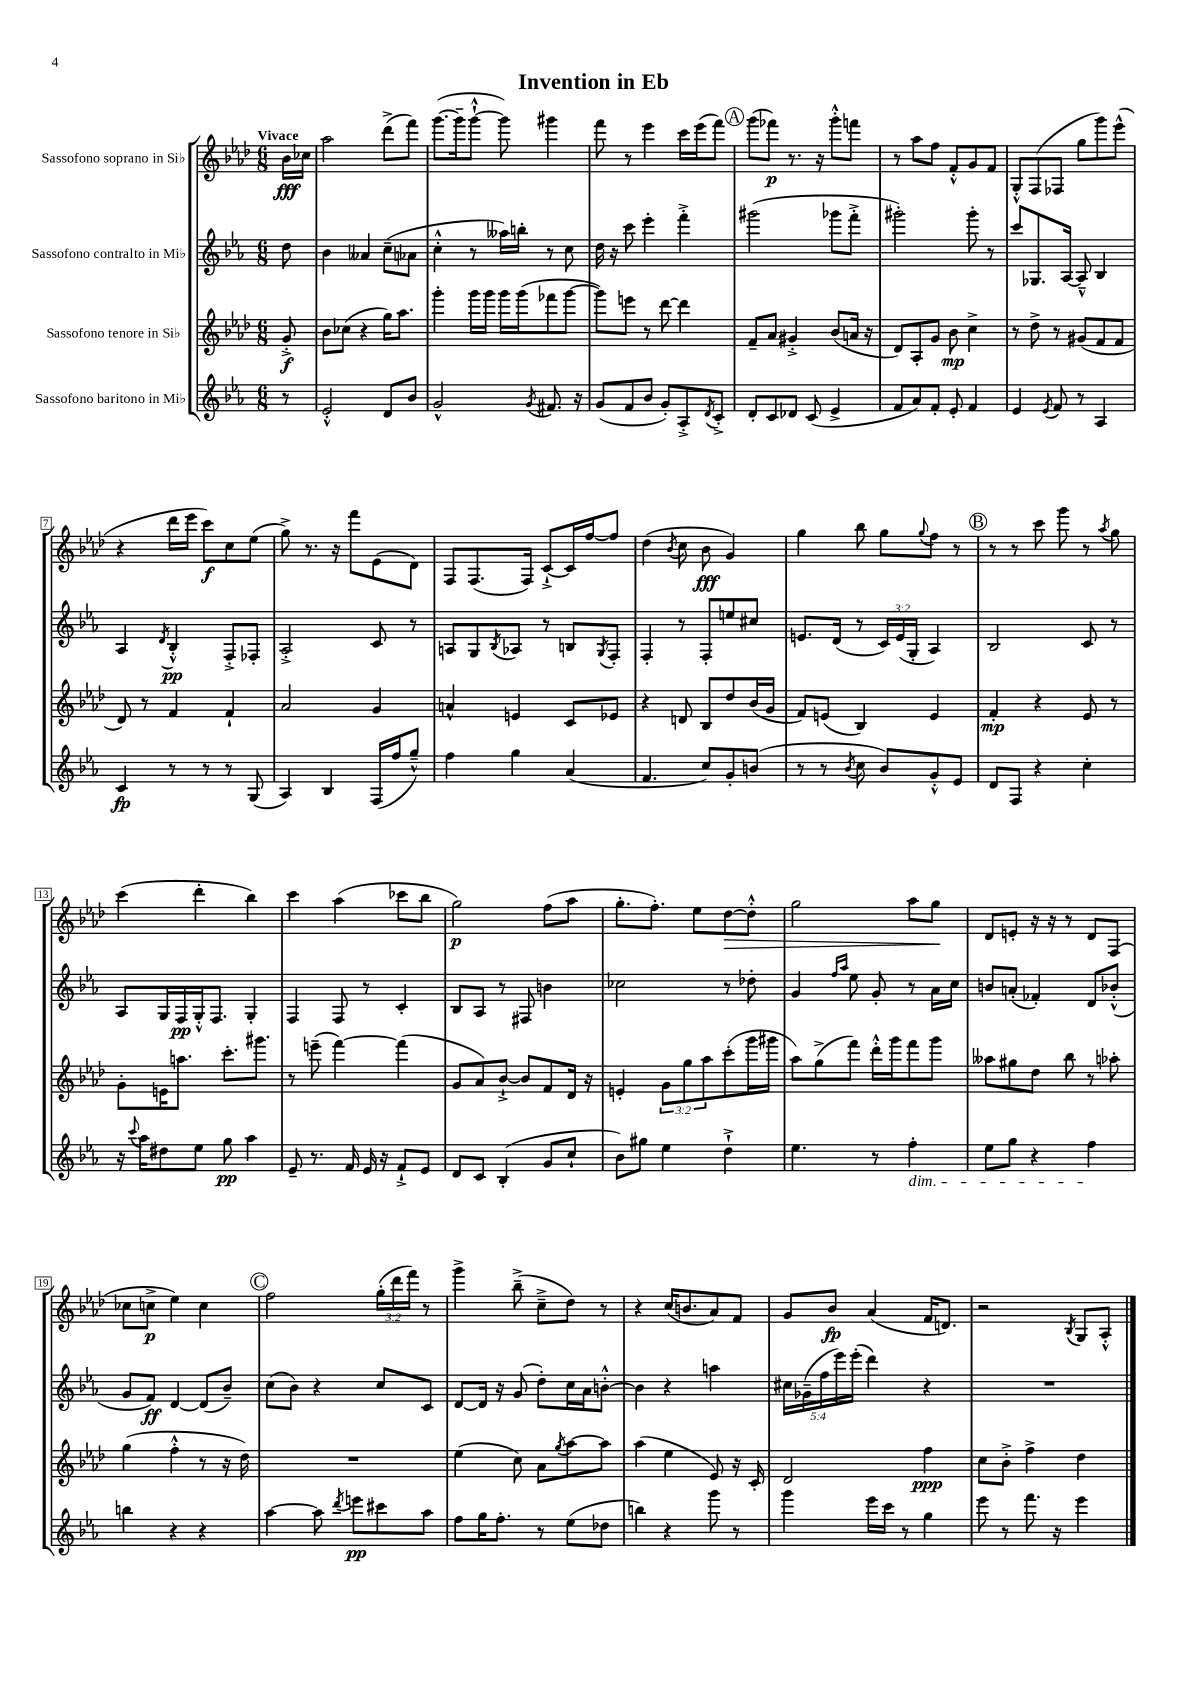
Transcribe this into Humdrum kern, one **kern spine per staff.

**kern	**dynam	**kern	**dynam	**kern	**dynam	**kern	**dynam
*part4	*part4	*part3	*part3	*part2	*part2	*part1	*part1
*staff4	*staff4	*staff3	*staff3	*staff2	*staff2	*staff1	*staff1
*I"Sassofono baritono in Mi♭	*	*I"Sassofono tenore in Si♭	*	*I"Sassofono contralto in Mi♭	*	*I"Sassofono soprano in Si♭	*
*clefG2	*	*clefG2	*	*clefG2	*	*clefG2	*
*k[b-e-a-]	*	*k[b-e-a-d-]	*	*k[b-e-a-]	*	*k[b-e-a-d-]	*
*M6/8	*	*M6/8	*	*M6/8	*	*M6/8	*
=	=	=	=	=	=	=	=
!	!	!	!	!	!	!LO:TX:a:B:t=Vivace	!
8r	.	8g'^/	f	8dd\	.	16b-\LL	fff
.	.	.	.	.	.	16cc-X\JJ	.
=1	=1	=1	=1	=1	=1	=1	=1
2e-'^^/	.	8b-\L	.	4b-\	.	2aa-\	.
.	.	(8cc-X\J	.	.	.	.	.
.	.	4r	.	4a--X/	.	.	.
8d/L	.	16gg\KL)	.	(8cc~\L	.	(8ddd-^\L	.
.	.	8.aa-\J	.	.	.	.	.
8b-/J	.	.	.	8a-X\J	.	8fff\J)	.
=2	=2	=2	=2	=2	=2	=2	=2
2g^^/	.	4ggg'\	.	4cc'^^\	.	([8.ggg\L	.
.	.	.	.	.	.	16ggg~\k]	.
.	.	16ggg\LL	.	8r	.	[8ggg`^^\J	.
.	.	16ggg\JJ	.	.	.	.	.
.	.	16ggg\LL	.	16aa--X\LL)	.	8ggg\])	.
.	.	(16ggg\J	.	16bbn'\JJ	.	.	.
8qg/	.	.	.	.	.	.	.
8.f#X/	.	8fff-X\	.	8r	.	4ggg#X\	.
.	.	[8ggg\J	.	8cc\	.	.	.
16r	.	.	.	.	.	.	.
=3	=3	=3	=3	=3	=3	=3	=3
(8g/L	.	8ggg\L])	.	16dd\	.	8fff\	.
.	.	.	.	16r	.	.	.
8f/	.	8eeen\J	.	8ccc\	.	8r	.
8b-/J	.	8r	.	4eee-'\	.	4eee-\	.
8g'/L)	.	[8ddd-\	.	.	.	.	.
8A-'^/	.	4ddd-\]	.	4fff'^\	.	16ccc\LL	.
.	.	.	.	.	.	(16eee-\J	.
8qd/	.	.	.	.	.	.	.
8c'^/J	.	.	.	.	.	8fff\J)	.
!!LO:REH:place=s1:t=A
=4	=4	=4	=4	=4	=4	=4	=4
8d'/L	.	8f~/L	.	(2ggg#X\	.	(8ggg\L	.
8c/	.	8a-/J	.	.	.	8fff-X\J)	p
8d-X/J	.	4g#X'^/	.	.	.	8.r	.
(8c/	.	.	.	.	.	.	.
.	.	.	.	.	.	16r	.
4e-^/	.	(8b-/L	.	8ggg-X\L	.	8ggg'^^\L	.
.	.	16an/Jk	.	8fff'^\J	.	8fffn\J	.
.	.	16r	.	.	.	.	.
=5	=5	=5	=5	=5	=5	=5	=5
8f/L	.	8d-/L)	.	2ggg#X'\)	.	8r	.
8a-/)	.	8A-'/	.	.	.	8aa-\L	.
8f'/J	.	8g/J	.	.	.	8ff\J	.
8e-'/	.	8b-\	mp	.	.	8f'^^/L	.
4f/	.	4cc^\	.	8ggg#'\	.	8g/	.
.	.	.	.	8r	.	8f/J	.
=6	=6	=6	=6	=6	=6	=6	=6
4e-/	.	8r	.	8ccc/L	.	8G'^^/L	.
.	.	8dd-^\	.	8.G-X/	.	(8F/	.
8qe-/	.	.	.	.	.	.	.
8f/	.	8r	.	.	.	8F-X/J	.
.	.	.	.	[16A-/Jk	.	.	.
8r	.	(8g#X/L	.	8A-~^^/]	.	8gg\L	.
4A-/	.	8f/	.	4B-/	.	8ggg\)	.
.	.	8f/J	.	.	.	(8eee-^^\J	.
!!LO:LB:g=z
=7	=7	=7	=7	=7	=7	=7	=7
4c/	fp	8d-/)	.	4A-/	.	4r	.
.	.	8r	.	.	.	.	.
.	.	.	.	8qd/	.	.	.
8r	.	4f/	.	4B-'^^/	pp	16ddd-\LL	.
.	.	.	.	.	.	16eee-\JJ	.
8r	.	.	.	.	.	8ccc\L)	f
8r	.	4f`/	.	8F'^/L	.	8cc\	.
(8G/	.	.	.	8F-X'/J	.	(8ee-\J	.
=8	=8	=8	=8	=8	=8	=8	=8
4A-/)	.	2a-/	.	2A-'^/	.	8gg^\)	.
.	.	.	.	.	.	8.r	.
4B-/	.	.	.	.	.	.	.
.	.	.	.	.	.	16r	.
.	.	.	.	.	.	8fff\L	.
(16F/LL	.	4g/	.	8c/	.	(8e-\	.
16ff/J	.	.	.	.	.	.	.
8gg~^^/J)	.	.	.	8r	.	8d-\J)	.
=9	=9	=9	=9	=9	=9	=9	=9
4ff\	.	4an^^/	.	8An/L	.	8F/L	.
.	.	.	.	8G/	.	(8.F/	.
.	.	.	.	8qB-/	.	.	.
4gg\	.	4en/	.	8A-X/J	.	.	.
.	.	.	.	.	.	16F/Jk)	.
.	.	.	.	8r	.	[8c`^/L	.
(4a-/	.	8c/L	.	8Bn/L	.	16c/L]	.
.	.	.	.	.	.	[16ff/J	.
.	.	.	.	8qG/	.	.	.
.	.	8e-X/J	.	8F'/J	.	8ff/J]	.
=10	=10	=10	=10	=10	=10	=10	=10
4.f/	.	4r	.	4F'/	.	(4dd-\	.
.	.	.	.	.	.	8qb-/	.
.	.	8dn/	.	8r	.	8cc\	.
8cc/L)	.	8B-/L	.	8F'/L	.	8b-\	fff
8g'/	.	8dd-/	.	8een/	.	4g/)	.
(8bn/J	.	(16b-/L	.	8cc#X/J	.	.	.
.	.	16g/JJ	.	.	.	.	.
=11	=11	=11	=11	=11	=11	=11	=11
8r	.	8f/L)	.	8.en/L	.	4gg\	.
8r	.	(8en/J	.	.	.	.	.
.	.	.	.	(16d/Jk	.	.	.
8qb-/	.	.	.	.	.	.	.
8cc\	.	4B-/)	.	8r	.	8bb-\	.
8b-/L)	.	.	.	24c/LL)	.	8gg\L	.
.	.	.	.	(24e/	.	.	.
.	.	.	.	24G'/JJ	.	.	.
.	.	.	.	.	.	8qqgg/	.
8g'^^/	.	4e/	.	4A-/)	.	8ff\J	.
8e-/J	.	.	.	.	.	8r	.
!!LO:REH:place=s1:t=B
=12	=12	=12	=12	=12	=12	=12	=12
8d/L	.	4f'/	mp	2B-/	.	8r	.
8F/J	.	.	.	.	.	8r	.
4r	.	4r	.	.	.	8ccc\	.
.	.	.	.	.	.	8ggg\	.
4cc'\	.	8e-/	.	8c/	.	8r	.
.	.	.	.	.	.	8qaa-/	.
.	.	8r	.	8r	.	8gg\	.
!!LO:LB:g=z
=13	=13	=13	=13	=13	=13	=13	=13
16r	.	8g'\L	.	8A-/L	.	(4ccc\	.
8qqccc/	.	.	.	.	.	.	.
16aa-\KL	.	.	.	.	.	.	.
8dd#X\	.	16en\K	.	16G/L	.	.	.
.	.	8.aan\J	.	16F/	pp	.	.
8ee-\J	.	.	.	16G'^^/J	.	4ddd-'\	.
.	.	.	.	8.F/J	.	.	.
8gg\	pp	8.ccc'\L	.	.	.	.	.
4aa-\	.	.	.	4G'/	.	4bb-\)	.
.	.	8.ggg#X\J	.	.	.	.	.
=14	=14	=14	=14	=14	=14	=14	=14
8e-~/	.	8r	.	4F/	.	4ccc\	.
8.r	.	(8eeen~\	.	.	.	.	.
.	.	[4fff\)	.	8F/	.	(4aa-\	.
16f/	.	.	.	.	.	.	.
16e-/	.	.	.	8r	.	.	.
16r	.	.	.	.	.	.	.
8f`^/L	.	(4fff\]	.	4c'/	.	8ccc-X\L	.
8e-/J	.	.	.	.	.	8bb-\J	.
=15	=15	=15	=15	=15	=15	=15	=15
8d/L	.	8g/L	.	8B-/L	.	2gg\)	p
8c/J	.	8a-/)	.	8A-/J	.	.	.
(4B-'/	.	[8b-`^/J	.	8r	.	.	.
.	.	8b-/L]	.	8F#X/	.	.	.
8g/L	.	8f/	.	4bn\	.	(8ff\L	.
8cc`/J	.	16d-/Jk	.	.	.	8aa-\J	.
.	.	16r	.	.	.	.	.
=16	=16	=16	=16	=16	=16	=16	=16
8b-\L)	.	4en'/	.	2cc-X\	.	8.gg'\L	.
8gg#X\J	.	.	.	.	.	.	.
.	.	.	.	.	.	8.ff'\J)	.
4ee-\	.	12g\L	.	.	.	.	.
.	.	12gg\	.	.	.	.	.
.	.	.	.	.	.	8ee-\L	.
.	.	12aa-\	.	.	.	.	.
!	!	!	!	!	!	!	!LO:HP:b
4dd`^\	.	(8ccc'\	.	8r	.	[8dd-\	>
.	.	16ggg\L	.	8dd-X'\	.	8dd-'^^\J]	.
.	.	16ggg#X\JJ	.	.	.	.	.
=17	=17	=17	=17	=17	=17	=17	=17
4.ee-\	.	8aa-\L)	.	4g/	.	2gg\	.
.	.	(8gg^\	.	.	.	.	.
.	.	.	.	16qqff/LL	.	.	.
.	.	.	.	16qqaa-/JJ	.	.	.
.	.	8fff\J)	.	8ee-\	.	.	.
8r	.	16ddd-'^^\LL	.	8g'/	.	.	.
.	.	16ggg\J	.	.	.	.	.
!LO:TX:b:i:t=dim.	!	!	!	!	!	!	!
4ff'\	.	8fff\	.	8r	.	8aa-\L	.
.	.	8ggg\J	.	16a-\LL	.	8gg\J	.
.	.	.	.	16cc\JJ	.	.	.
.	.	.	.	.	.	.	]
=18	=18	=18	=18	=18	=18	=18	=18
8ee-\L	.	8aa--X\L	.	8bn/L	.	8d-/L	.
8gg\J	.	8gg#X\	.	(8an'/J	.	8en'/J	.
4r	.	8dd-\J	.	4f-X'/)	.	16r	.
.	.	.	.	.	.	16r	.
.	.	8bb-\	.	.	.	8r	.
4ff\	.	8r	.	8d/L	.	8d-/L	.
.	.	8aa-X'\	.	(8b-X'^^/J	.	(8F/J	.
!!LO:LB:g=z
=19	=19	=19	=19	=19	=19	=19	=19
4bbn\	.	(4gg\	.	8g/L	.	8cc-X\L	.
.	.	.	.	8f/J)	ff	8ccn^\J	p
4r	.	4ff'^^\	.	[4d/	.	4ee-\)	.
4r	.	8r	.	(8d/L]	.	4cc\	.
.	.	16r	.	8b-~/J)	.	.	.
.	.	16dd-\)	.	.	.	.	.
!!LO:REH:place=s1:t=C
=20	=20	=20	=20	=20	=20	=20	=20
[4aa-\	.	2.r	.	(8cc\L	.	2ff\	.
.	.	.	.	8b-\J)	.	.	.
8aa-\]	.	.	.	4r	.	.	.
8qddd/	.	.	.	.	.	.	.
8eeen\L	pp	.	.	.	.	.	.
8ccc#X\	.	.	.	8cc/L	.	(24gg'\LL	.
.	.	.	.	.	.	24ddd-\	.
.	.	.	.	.	.	24fff\JJ)	.
8aa-\J	.	.	.	8c/J	.	8r	.
=21	=21	=21	=21	=21	=21	=21	=21
8ff\L	.	(4ee-\	.	[8d/L	.	4ggg^\	.
16gg\K	.	.	.	16d/Jk]	.	.	.
8.ff'\J	.	.	.	16r	.	.	.
.	.	8cc\)	.	(8g/	.	(8bb-~^\	.
8r	.	8a-\L	.	8dd'\L)	.	8cc~^\L	.
.	.	8qgg/	.	.	.	.	.
(8ee-\L	.	[8aa-\	.	16cc\L	.	8dd-\J)	.
.	.	.	.	16a-\J	.	.	.
8dd-X\J	.	8aa-\J]	.	[8bn'^^\J	.	8r	.
=22	=22	=22	=22	=22	=22	=22	=22
4bbn\)	.	(4aa-\	.	4b\]	.	4r	.
4r	.	4ee-\	.	4r	.	(16cc/KL	.
.	.	.	.	.	.	8.bn/	.
8ggg\	.	8e-/)	.	4aan\	.	8a-/)	.
8r	.	16r	.	.	.	8f/J	.
.	.	16c'/	.	.	.	.	.
=23	=23	=23	=23	=23	=23	=23	=23
4ggg\	.	2d-/	.	20cc#X\LL	.	8g/L	.
.	.	.	.	(20g-X~\	.	.	.
.	.	.	.	20ff\	.	.	.
.	.	.	.	.	.	8b-/J	fp
.	.	.	.	20eee-\)	.	.	.
.	.	.	.	(20eee-'\JJ	.	.	.
16eee-\LL	.	.	.	4ddd\)	.	(4a-/	.
16ccc\JJ	.	.	.	.	.	.	.
8r	.	.	.	.	.	.	.
4gg\	.	4ff\	ppp	4r	.	16f/KL	.
.	.	.	.	.	.	8.dn/J)	.
=24	=24	=24	=24	=24	=24	=24	=24
8eee-\	.	8cc\L	.	2.r	.	2r	.
8r	.	8b-'^\J	.	.	.	.	.
8.fff\	.	4ff^\	.	.	.	.	.
16r	.	.	.	.	.	.	.
.	.	.	.	.	.	8qB-/	.
4eee-\	.	4dd-\	.	.	.	8G/L	.
.	.	.	.	.	.	8A-'^^/J	.
==	==	==	==	==	==	==	==
*-	*-	*-	*-	*-	*-	*-	*-
